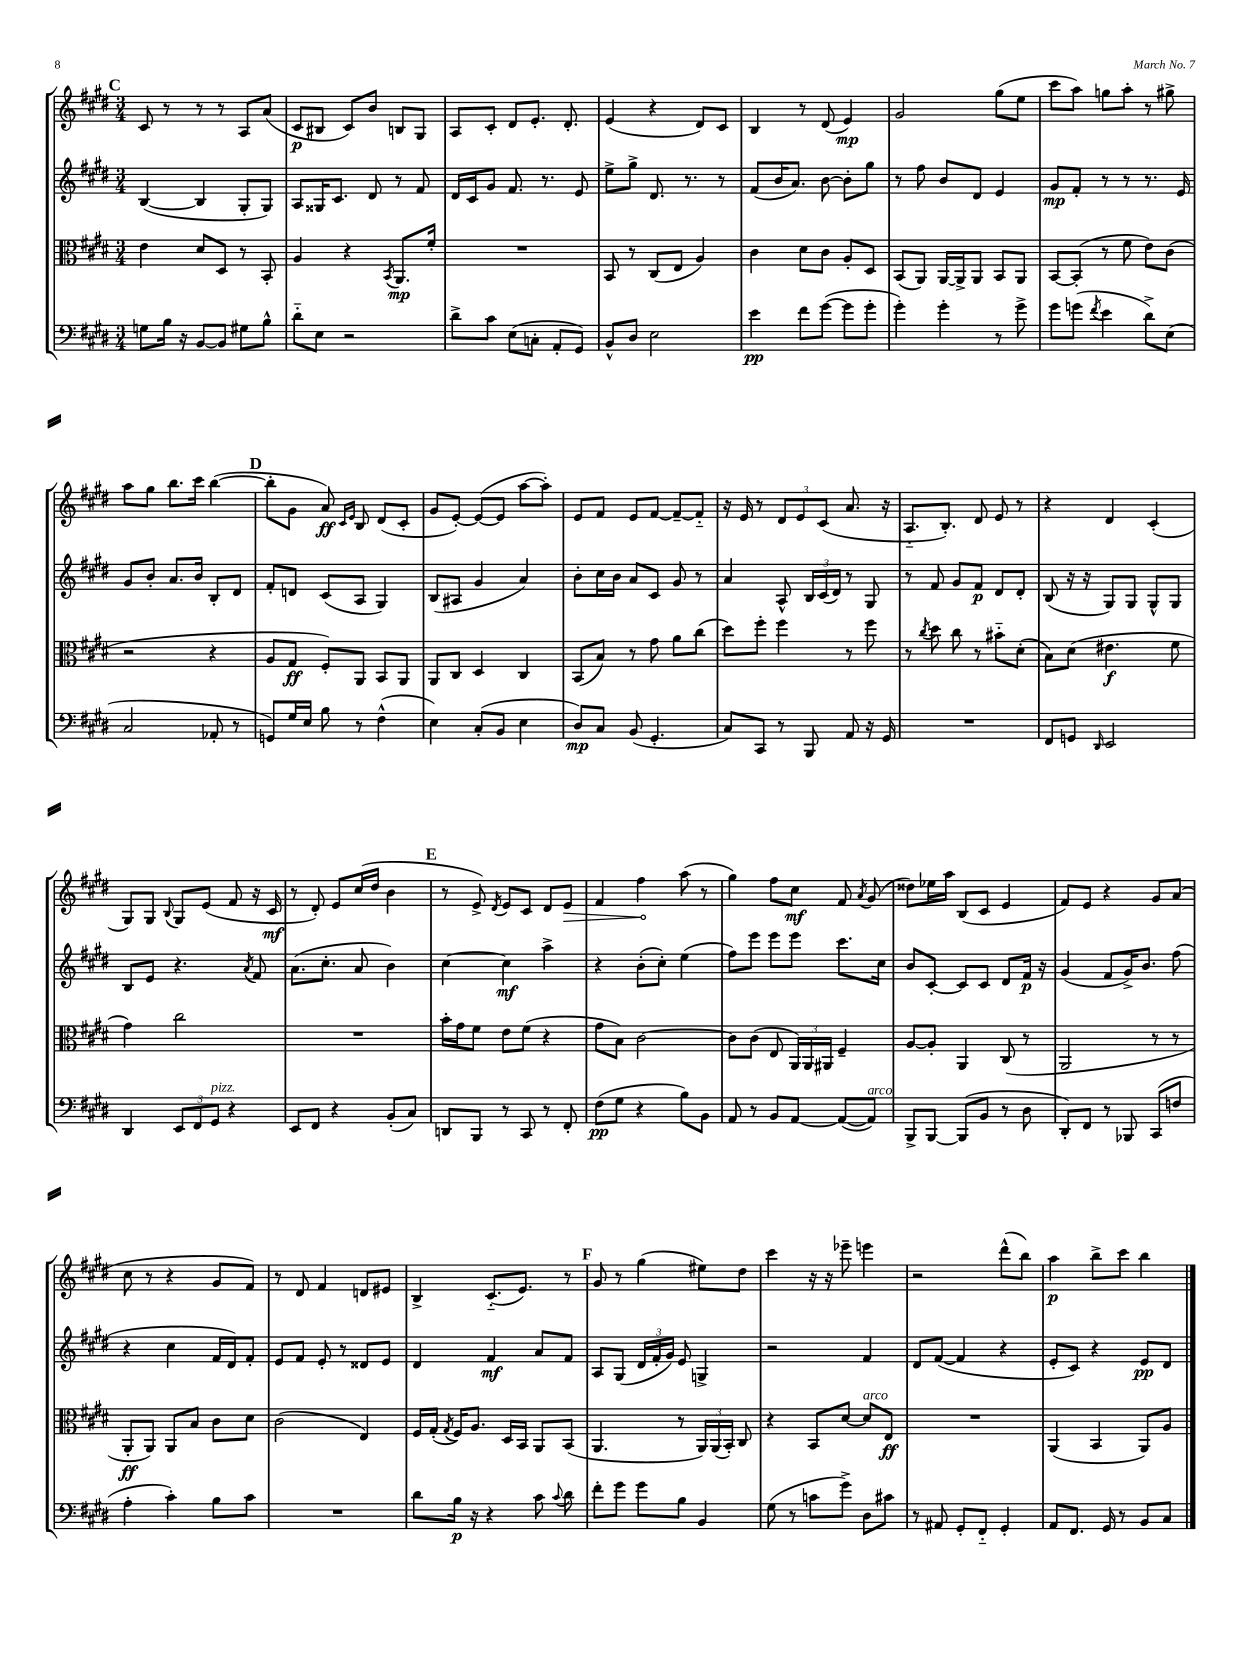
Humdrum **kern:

**kern	**kern	**kern	**kern
*staff4	*staff3	*staff2	*staff1
*clefF4	*clefC3	*clefG2	*clefG2
*k[f#c#g#d#]	*k[f#c#g#d#]	*k[f#c#g#d#]	*k[f#c#g#d#]
*M3/4	*M3/4	*M3/4	*M3/4
8G	4e	([4B	8c#
16B	.	.	8r
16r	.	.	.
[8BB	8d#	4B]	8r
8BB]	8D#	.	8r
8G#	8r	8G#'	8A
8B^^	8BB'	8G#)	(8a
=	=	=	=
8d#'~	4A	8A	8c#
8E	.	16G##	8B#
.	.	8.c#	.
2r	4r	.	8c#)
.	.	8d#	8b
.	8qBB	.	.
.	8.AA	8r	8B
.	.	8f#	8G#
.	16f#'	.	.
=	=	=	=
8d#^	2.r	16d#	8A
.	.	16c#	.
8c#	.	8g#	8c#'
(8E	.	8.f#	8d#
8C'	.	.	8.e'
.	.	8.r	.
8AA'	.	.	.
.	.	.	8.d#'
8GG#)	.	8e	.
=	=	=	=
8BB^^	8BB	8ee^	(4e
8D#	8r	8gg#^	.
2E	(8C#	8.d#	4r
.	8E	.	.
.	.	8.r	.
.	4A)	.	8d#)
.	.	8r	8c#
=	=	=	=
4e	4c#	(8f#	4B
.	.	16b	.
.	.	8.a)	.
8f#	8d#	.	8r
([8g#	8c#	[8b	(8d#
8g#]	8A'	8b']	4e)
8g#'	8D#	8gg#	.
=	=	=	=
4g#')	(8BB	8r	2g#
.	8AA)	8ff#	.
4g#'	[16AA	8b	.
.	16AA^]	.	.
.	8AA	8d#	.
8r	8BB	4e	(8gg#
8g#^	8AA	.	8ee
=	=	=	=
8g#	[8BB	8g#	8ccc#
(8g	(8BB']	8f#'	8aa)
8qf#	.	.	.
4e	8r	8r	8gg
.	8f#	8r	8aa'
8d#^)	8e)	8.r	8r
(8E	(8c#	.	8gg#^
.	.	16e	.
=	=	=	=
2C#	2r	8g#	8aa
.	.	8b'	8gg#
.	.	8.a	8.bb
.	.	16b	16ccc#
8AA-'	4r	8B'	([4bb
8r	.	8d#	.
=	=	=	=
8GG)	8A	8f#'	8bb']
16G#	8G#	8d	8g#
16E	.	.	.
8B	8F#')	(8c#	8a)
.	.	.	16qqc#
.	.	.	16qqe
8r	8AA	8A	8B
(4F#^^	8BB	4G#)	(8d#
.	8AA	.	8c#'
=	=	=	=
4E)	8AA	(8B	8g#
.	8C#	8A#	[8e')
(8C#'	4D#	4g#	(8e_
8BB	.	.	8e]
4E	4C#	4a)	[8aa
.	.	.	8aa'])
=	=	=	=
8D#)	(8BB	8b'	8e
8C#	8B)	16cc#	8f#
.	.	16b	.
(8BB	8r	8a	8e
4.GG#'	8g#	8c#	[8f#
.	8a	8g#	8f#~_
.	(8cc#	8r	8f#'~]
=	=	=	=
8C#)	8dd#)	4a	16r
.	.	.	16e
8CC#	8ff#'	.	8r
8r	4ff#	8A^^	12d#
.	.	.	12e
8BBB	.	24B	.
.	.	(24c#	(12c#
.	.	24d#)	.
8AA	8r	8r	8.a
16r	8ff#	8G#	.
16GG#	.	.	16r
=	=	=	=
2.r	8r	8r	8.A'~
.	8qcc#	.	.
.	8dd#	8f#	.
.	.	.	8.B')
.	8cc#	8g#	.
.	8r	8f#	8d#
.	8b#'~	8d#	8e
.	(8d#'	8d#'	8r
=	=	=	=
8FF#	8B)	(8B	4r
8GG	(8d#	16r	.
.	.	16r	.
16qqDD#	.	.	.
2EE	4.e#	8G#)	4d#
.	.	8G#	.
.	.	8G#^^	(4c#'
.	8f#	8G#	.
=	=	=	=
4DD#	4g#)	8B	8G#)
.	.	8e	8G#
.	.	.	8qqB
12EE	2cc#	4.r	8G#
12FF#	.	.	.
.	.	.	(8e
12GG#	.	.	.
4r	.	.	8f#
.	.	8qa	.
.	.	8f#	16r
.	.	.	16c#
=	=	=	=
8EE	2.r	(8.a	8r
8FF#	.	.	8d#')
.	.	8.cc#'	.
4r	.	.	8e
.	.	8a	(16cc#
.	.	.	16dd#
(8BB'	.	4b)	4b
8C#)	.	.	.
=	=	=	=
8DD	16b'	[4cc#	8r
.	16g#	.	.
8BBB	8f#	.	8e^)
.	.	.	8qd#
8r	8e	4cc#]	8e
8CC#	(8f#	.	8c#
8r	4r	4aa^	8d#
8FF#'	.	.	8e
=	=	=	=
(8F#	8g#	4r	4f#
8G#	8B)	.	.
4r	[2c#	(8b'	4ff#
.	.	8cc#')	.
8B)	.	(4ee	(8aa
8BB	.	.	8r
=	=	=	=
8AA	8c#]	8ff#)	4gg#)
8r	(8c#	8eee	.
8BB	8E	8eee	8ff#
[8AA	24AA)	8eee	8cc#
.	24AA	.	.
.	24AA#	.	.
(8AA_	4F#~	8.ccc#	8f#
.	.	.	8qa
8AA])	.	.	(8g#
.	.	16cc#	.
=	=	=	=
8BBB^	[8A	8b	8dd##)
[8BBB	8A']	[8c#'	16ee-
.	.	.	16aa
(8BBB]	4AA	8c#]	(8B
8BB	.	8c#	8c#
8r	(8C#	8d#	4e
8D#	8r	16f#	.
.	.	16r	.
=	=	=	=
8DD#')	2AA	(4g#	8f#)
8FF#	.	.	8e
8r	.	8f#	4r
8BBB-	.	16g#^)	.
.	.	8.b	.
(8CC#	8r	.	8g#
8F	8r	(8ff#	(8a
=	=	=	=
4A'	8AA'	4r	8cc#
.	8AA)	.	8r
4c#')	8AA	4cc#	4r
.	8B	.	.
8B	8c#	16f#	8g#
.	.	16d#)	.
8c#	8d#	8f#'	8f#)
=	=	=	=
2.r	(2c#	8e	8r
.	.	8f#	8d#
.	.	8e'	4f#
.	.	8r	.
.	4E)	8d##	8d
.	.	8e	8e#
=	=	=	=
8d#	16F#	4d#	4B^
.	(16G#'	.	.
.	8qG#	.	.
16B	16F#)	.	.
16r	8.A	.	.
4r	.	4f#	(8.c#'~
.	16D#	.	.
.	16BB	.	8.e)
8c#	8AA	8a	.
8qqc#	.	.	.
8d#	(8BB	8f#	8r
=	=	=	=
8f#'	4.AA	8A	8g#
8g#	.	(8G#	8r
8g#	.	24d#	(4gg#
.	.	24f#'	.
.	.	24g#)	.
8B	8r	8e	.
4BB	24AA)	4G^	8ee#)
.	(24AA	.	.
.	24BB')	.	.
.	8C#	.	8dd#
=	=	=	=
(8G#	4r	2r	4ccc#
8r	.	.	.
8c	8BB	.	16r
.	.	.	16r
8g#^)	[8d#	.	8eee-~
8D#	8d#]	4f#	4eee
8c#	8E	.	.
=	=	=	=
8r	2.r	8d#	2r
8AA#	.	([8f#	.
8GG#'	.	4f#]	.
8FF#'~	.	.	.
4GG#'	.	4r	(8ddd#^^
.	.	.	8bb)
=	=	=	=
8AA	(4AA	8e'	4aa
8.FF#	.	8c#)	.
.	4BB	4r	8bb^
16GG#	.	.	.
8r	.	.	8ccc#
8BB	8AA)	8e	4bb
8C#	8A	8d#	.
==	==	==	==
*-	*-	*-	*-
